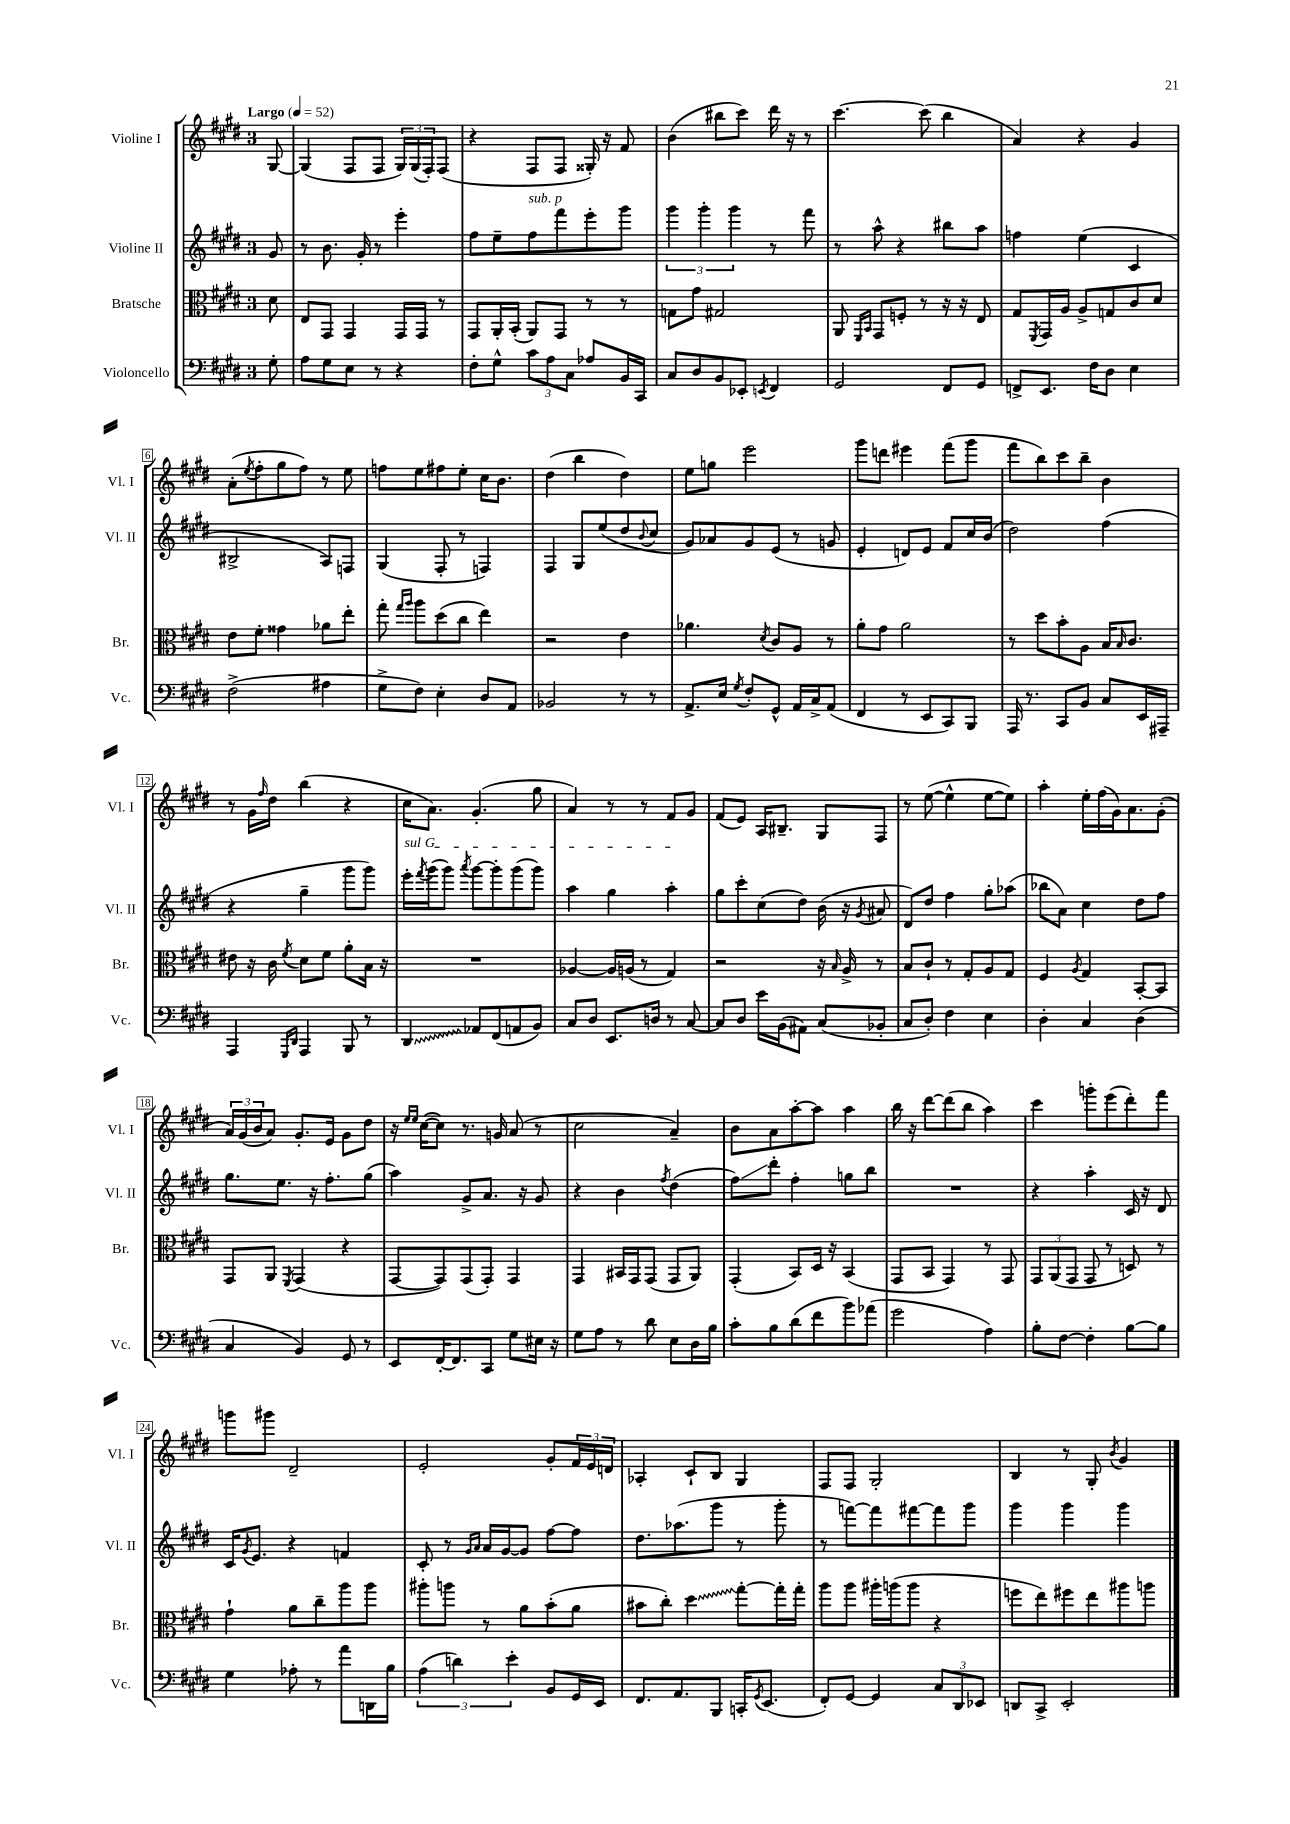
<<
\new StaffGroup <<
\new Staff = "s0" \with { instrumentName = "Violine I" shortInstrumentName = "Vl. I" } {
    \clef treble \key e \major \once \override Staff.TimeSignature.style = #'single-digit \time 3/4 \partial 8 \tempo "Largo" 4 = 52
    gis8~ |
    gis4( fis8 fis8 \tuplet 3/2 { gis16) gis16( fis16-.) } fis8( |
    r4 fis8 fis8 gisis16-.) r16 fis'8 |
    b'4( bis''8 cis'''8) dis'''16 r16 r8 |
    cis'''4.~ cis'''8( b''4 |
    a'4) r4 gis'4 |
    a'8-.( \acciaccatura { e''8 } fis''8-. gis''8 fis''8) r8 e''8 |
    f''8 e''8 fis''8 e''8-. cis''16 b'8. |
    dis''4( b''4 dis''4) |
    e''8 g''8 e'''2 |
    gis'''8 d'''8 eis'''4 fis'''8( gis'''8 |
    fis'''8 b''8) cis'''8 b''8-- b'4 |
    r8 gis'16 \grace { fis''16 } dis''16 b''4( r4 |
    cis''16 a'8.) gis'4.-.( gis''8 |
    a'4) r8 r8 fis'8 gis'8 |
    fis'8( e'8) a16 bis8.-- gis8 fis8 |
    r8 e''8~( e''4-^ e''8~ e''8) |
    a''4-. e''16-. fis''16( gis'16) a'8. gis'8-.( |
    \tuplet 3/2 { a'16) gis'16( b'16 } a'8) gis'8.-. e'16 gis'8 dis''8 |
    r16 \grace { e''16 e''16 } cis''16~( cis''8) r8. g'16 a'8( r8 |
    cis''2 a'4--) |
    b'8 a'8 a''8~-. a''8 a''4 |
    b''16 r16 dis'''8~ dis'''8( b''8 a''4) |
    cis'''4 g'''8-. e'''8( dis'''8-.) fis'''8 |
    g'''8 gis'''8 dis'2-- |
    e'2-. gis'8-. \tuplet 3/2 { fis'16 e'16 d'16 } |
    aes4-. cis'8-! b8 gis4 |
    fis8 fis8 gis2-. |
    b4 r8 gis8-. \acciaccatura { b'8 } gis'4 \bar "|." |
}
\new Staff = "s1" \with { instrumentName = "Violine II" shortInstrumentName = "Vl. II" } {
    \clef treble \key e \major \once \override Staff.TimeSignature.style = #'single-digit \time 3/4 \partial 8
    gis'8 |
    r8 b'8. gis'16-. r8 e'''4-. |
    fis''8 e''8-- fis''8^\markup { \italic "sub. p" } fis'''8 e'''8-. gis'''8 |
    \tuplet 3/2 { gis'''4 gis'''4-. gis'''4 } r8 fis'''8 |
    r8 a''8-^ r4 bis''8 a''8 |
    f''4 e''4( cis'4 |
    bis2-> a8) f8 |
    gis4( fis8-. r8 f4) |
    fis4 gis8 e''8( dis''8 \appoggiatura { b'8 } cis''8 |
    gis'8) aes'8 gis'8 e'8( r8 g'8 |
    e'4-. d'8) e'8 fis'8 cis''16 b'16( |
    dis''2) fis''4( |
    r4 gis''4-- gis'''8 gis'''8) |
    \once \override TextSpanner.bound-details.left.text = \markup { \italic "sul G" } e'''16-.\startTextSpan \acciaccatura { fis'''8 } gis'''16( gis'''8) \acciaccatura { a'''8 } gis'''8~ gis'''8-. gis'''8( gis'''8) |
    a''4 gis''4 a''4-.\stopTextSpan |
    gis''8 cis'''8-. cis''8( dis''8) b'16( r16 \acciaccatura { gis'8 } ais'8 |
    dis'8) dis''8 fis''4 gis''8-. aes''8( |
    bes''8 a'8) cis''4 dis''8 fis''8 |
    gis''8. e''8. r16 fis''8.-. gis''8( |
    a''4) gis'8-> a'8. r16 gis'8 |
    r4 b'4 \acciaccatura { fis''8 } dis''4( |
    fis''8\glissando) dis'''8-. fis''4-. g''8 b''8 |
    R2. |
    r4 a''4-. cis'16 r16 dis'8 |
    cis'16 \acciaccatura { gis'8 } e'8. r4 f'4 |
    cis'8-. r8 \grace { gis'16 a'16 } a'16 gis'16~ gis'8 fis''8~ fis''8 |
    dis''8. aes''8.( gis'''8 r8 gis'''8-. |
    r8 f'''8~) f'''8 fis'''8~ fis'''8 gis'''8 |
    gis'''4 gis'''4 gis'''4 \bar "|." |
}
\new Staff = "s2" \with { instrumentName = "Bratsche" shortInstrumentName = "Br." } {
    \clef alto \key e \major \once \override Staff.TimeSignature.style = #'single-digit \time 3/4 \partial 8
    dis'8 |
    e8 gis,8 gis,4 gis,16 gis,16 r8 |
    gis,8 a,16-. b,16-.( a,8) gis,8 r8 r8 |
    g8 gis'8 gis2 |
    a,8 \grace { fis,16 b,16 } gis,8 f8-. r8 r16 r16 e8 |
    gis8 \acciaccatura { fis,8 } gis,16 a16 a8-> g8 cis'8 dis'8 |
    e'8 fis'8-. gisis'4 aes'8 e''8-. |
    gis''8-. \grace { gis''16 a''16 } a''8 dis''8( cis''8 e''4) |
    r2 e'4 |
    aes'4. \acciaccatura { dis'8 } cis'8 a8 r8 |
    a'8-. gis'8 a'2 |
    r8 dis''8 b'8-. a8 b16 \grace { b16 } cis'8. |
    eis'8 r16 cis'16 \acciaccatura { fis'8 } dis'8 fis'8 a'8-. b16 r16 |
    R2. |
    aes4~ aes16 a16( r8 gis4) |
    r2 r16 \grace { b16 } a16-> r8 |
    b8 cis'8-! r8 gis8-. a8 gis8 |
    fis4 \acciaccatura { a8 } gis4 b,8~-. b,8 |
    gis,8 a,8 \acciaccatura { fis,8 } gis,4( r4 |
    gis,8~ gis,8) gis,8( gis,8-.) gis,4 |
    gis,4 bis,16 gis,16 gis,8( gis,8 a,8) |
    gis,4-.( b,8) dis16 r16 b,4( |
    gis,8 b,8 gis,4) r8 gis,8 |
    \tuplet 3/2 { gis,8 a,8( gis,8 } gis,8 r8 d8) r8 |
    gis'4-! a'8 cis''8-- a''8 a''8 |
    ais''8-. a''8 r8 a'8 b'8-.( a'8 |
    bis'8 cis''8-.) \once \override Glissando.style = #'zigzag dis''4\glissando gis''8~-. gis''16-. gis''16-. |
    a''8 a''8 ais''16-. a''16( a''8 r4 |
    f''8 e''8) fis''8 e''8 ais''8 a''8 \bar "|." |
}
\new Staff = "s3" \with { instrumentName = "Violoncello" shortInstrumentName = "Vc." } {
    \clef bass \key e \major \once \override Staff.TimeSignature.style = #'single-digit \time 3/4 \partial 8
    gis8-. |
    a8 gis8 e8 r8 r4 |
    fis8-. gis8-^ \tuplet 3/2 { cis'8 a8 cis8 } aes8 b,16 cis,16 |
    cis8 dis8 b,8 ees,8-. \acciaccatura { e,8 } fis,4 |
    gis,2 fis,8 gis,8 |
    f,8-> e,8. fis16 dis8 e4 |
    fis2->( ais4 |
    gis8-> fis8) e4-. dis8 a,8 |
    bes,2 r8 r8 |
    a,8.-> e16 \acciaccatura { gis8 } fis8-. gis,8-^ a,16 cis16-> a,8( |
    fis,4 r8 e,8 cis,8) b,,8 |
    a,,16 r8. cis,8 b,8 cis8 e,16 ais,,16-- |
    a,,4 \grace { gis,,16 dis,16 } a,,4 b,,8 r8 |
    \once \override Glissando.style = #'zigzag dis,4\glissando aes,8 fis,8( a,8 b,8) |
    cis8 dis8 e,8. d16 r8 cis8~ |
    cis8 dis8 e'16 b,16( ais,8) cis8( bes,8-. |
    cis8 dis8-.) fis4 e4 |
    dis4-. cis4 dis4( |
    cis4 b,4) gis,8 r8 |
    e,8 fis,16~-. fis,8. cis,8 gis8 eis16 r16 |
    gis8 a8 r8 dis'8 e8 dis16 b16 |
    cis'8-. b8 dis'8( fis'8 b'8) aes'8( |
    gis'2 a4) |
    b8-. fis8~ fis4-. b8~ b8 |
    gis4 aes8-. r8 a'8 d,16 b16 |
    \tuplet 3/2 { a4( d'4) e'4-. } b,8 gis,16 e,16 |
    fis,8. a,8. b,,8 c,16-. \acciaccatura { gis,8 } e,8.( |
    fis,8-.) gis,8~ gis,4 \tuplet 3/2 { cis8 dis,8 ees,8 } |
    d,8 cis,8-> e,2-. \bar "|." |
}
>>
>>
\layout { \context { \Score \override BarNumber.stencil = #(make-stencil-boxer 0.1 0.3 ly:text-interface::print) } }
